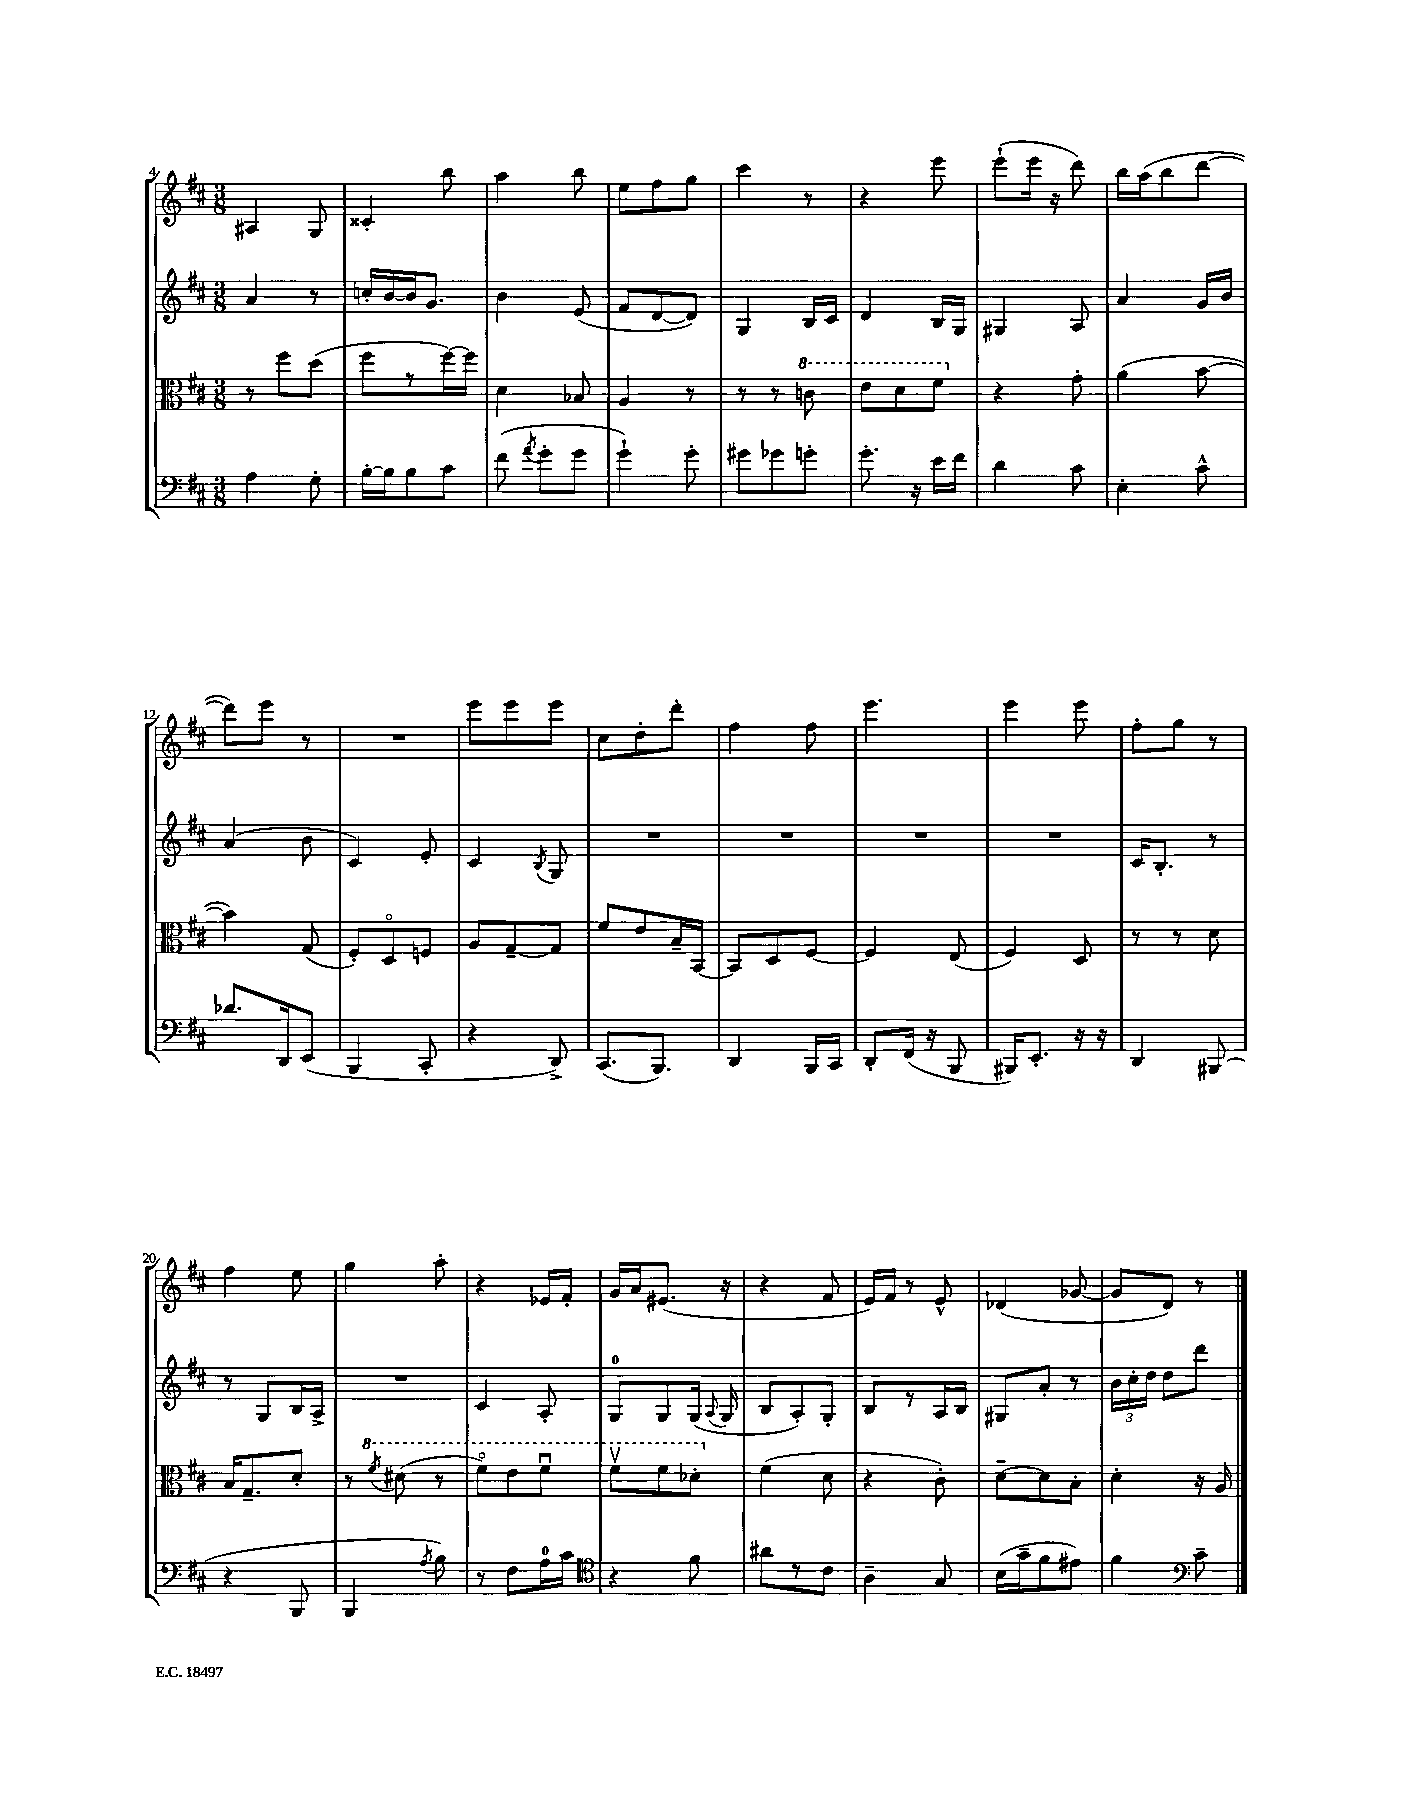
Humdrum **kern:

**kern	**kern	**kern	**kern
*staff4	*staff3	*staff2	*staff1
*clefF4	*clefC3	*clefG2	*clefG2
*k[f#c#]	*k[f#c#]	*k[f#c#]	*k[f#c#]
*M3/8	*M3/8	*M3/8	*M3/8
4A	8r	4a	4A#
.	8ff#	.	.
8G'	(8dd	8r	8G
=	=	=	=
[16B'	8ff#	16cc'	4c##'
16B]	.	[16b	.
8B	8r	16b]	.
.	.	8.g	.
8c#	[16ff#)	.	8bb
.	16ff#]	.	.
=	=	=	=
(8f#	4d	4b	4aa
8qa	.	.	.
8g'	.	.	.
8g	8B-	(8e	8bb
=	=	=	=
4g`)	4A	8f#	8ee
.	.	[8d	8ff#
8g'	8r	8d])	8gg
=	=	=	=
8g#	8r	4G	4ccc#
8g-	8r	.	.
8g'	8cc	16B	8r
.	.	16c#	.
=	=	=	=
8.g'	8ee	4d	4r
.	8dd	.	.
16r	.	.	.
16e	8ff#	16B	8eee
16f#	.	16G	.
=	=	=	=
4d	4r	4G#	(8eee`
.	.	.	16eee
.	.	.	16r
8c#	8g'	8A	8ddd)
=	=	=	=
4E'	(4a	4a	16bb
.	.	.	(16aa
.	.	.	8bb
8c#^^	[8b	16g	[8ddd
.	.	16b	.
=	=	=	=
8.d-	4b])	(4a	8ddd])
.	.	.	8eee
16DD	.	.	.
(8EE	(8G	8b	8r
=	=	=	=
4BBB	8F#')	4c#)	4.r
.	8Do	.	.
8CC#'	8F	8e'	.
=	=	=	=
4r	8A	4c#	8eee
.	[8G~	.	8eee
.	.	8qB	.
8DD^)	8G]	8G	8eee
=	=	=	=
(8.CC#	8f#	4.r	8cc#
.	8e	.	8dd'
8.BBB)	.	.	.
.	16B~	.	8ddd'
.	[16BB	.	.
=	=	=	=
4DD	8BB]	4.r	4ff#
.	8D	.	.
16BBB	[8F#	.	8ff#
16CC#	.	.	.
=	=	=	=
8DD'	4F#]	4.r	4.eee
(16FF#	.	.	.
16r	.	.	.
8BBB	(8E	.	.
=	=	=	=
16BBB#)	4F#)	4.r	4eee
8.EE'	.	.	.
16r	8D	.	8eee
16r	.	.	.
=	=	=	=
4DD	8r	16c#	8ff#'
.	.	8.B'	.
.	8r	.	8gg
(8BBB#	8d	8r	8r
=	=	=	=
4r	16B	8r	4ff#
.	8.G~	.	.
.	.	8G	.
8BBB	8d'	16B	8ee
.	.	16A^	.
=	=	=	=
4BBB	8r	4.r	4gg
.	8qff#	.	.
.	(8dd#	.	.
8qA	.	.	.
8B)	8r	.	8aa'
=	=	=	=
8r	8ff#o)	4c#	4r
8F#	8ee	.	.
16A	8ff#u	8A'	16e-
16c#	.	.	16f#'
=	=	=	=
*clefC4	*	*	*
4r	8ff#v	8G	16g
.	.	.	16a
.	8ff#	8G	(8.e#
8f#	8dd-'	(16G	.
.	.	8qqA	.
.	.	16G	16r
=	=	=	=
8a#	(4f#	8B	4r
8r	.	8A')	.
8c#	8d	8G'	8f#
=	=	=	=
4A~	4r	8B	16e)
.	.	.	16f#
.	.	8r	8r
8G	8c#')	16A	8e^^
.	.	16B	.
=	=	=	=
(16B	[8d~	8G#	(4d-
16g~	.	.	.
8f#	8d]	8a'	.
8e#)	8B'	8r	[8g-
=	=	=	=
4f#	4d'	24b	8g-]
.	.	24cc#'	.
.	.	24dd	.
.	.	8dd	8d)
*clefF4	*	*	*
8c#~	16r	8ddd	8r
.	16A	.	.
==	==	==	==
*-	*-	*-	*-
